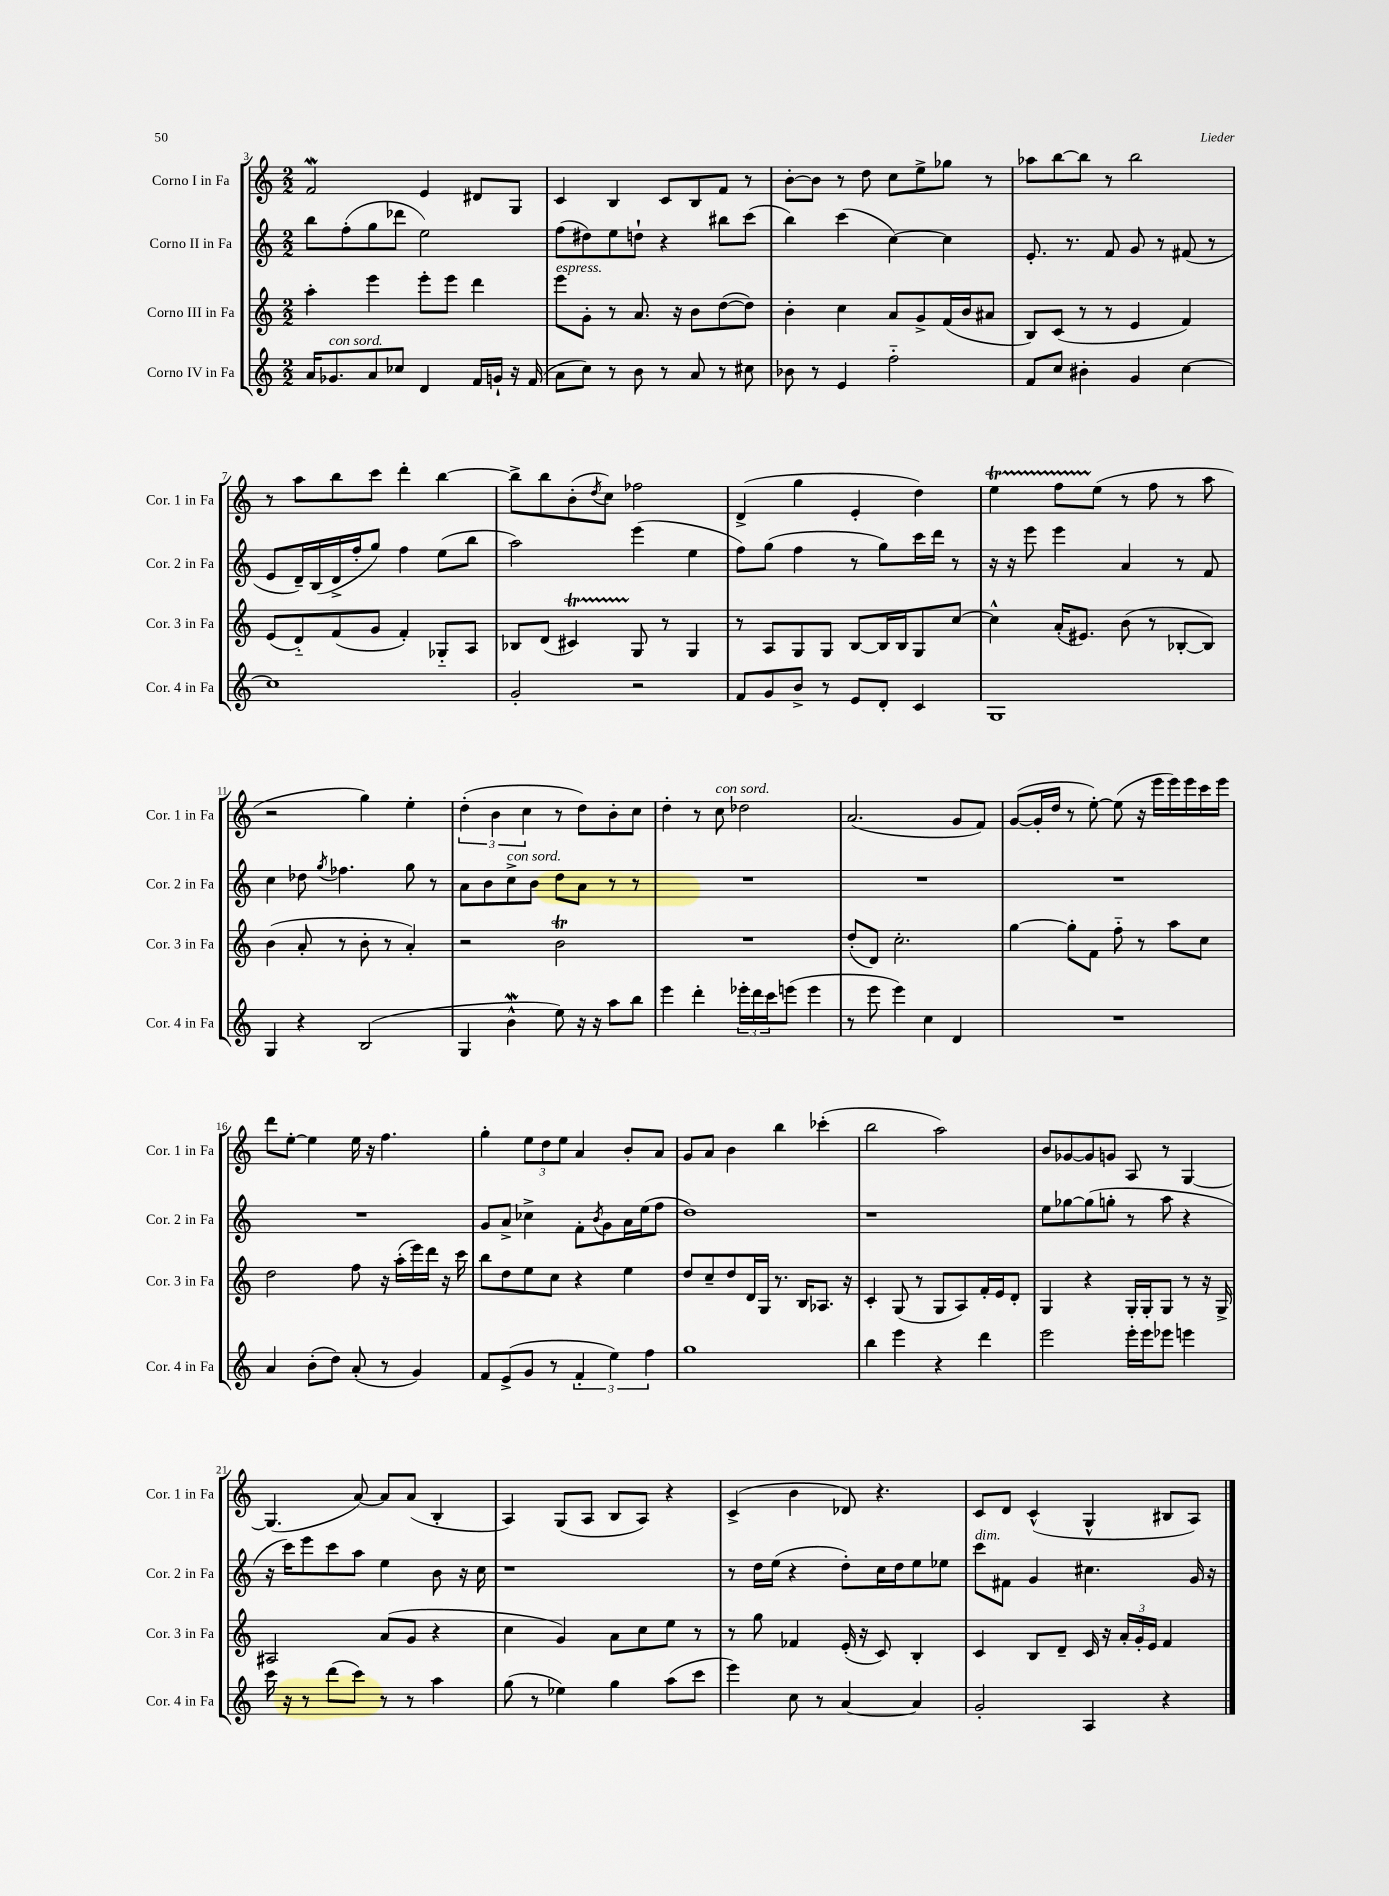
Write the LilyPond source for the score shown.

<<
\new StaffGroup <<
\new Staff = "s0" \with { instrumentName = "Corno I in Fa" shortInstrumentName = "Cor. 1 in Fa" } {
    \clef treble \key c \major \numericTimeSignature \time 2/2
    f'2\mordent e'4 dis'8 g8 |
    c'4 b4 c'8 b8 f'8 r8 |
    b'8~-. b'8 r8 d''8 c''8 e''8-> ges''8 r8 |
    aes''8 b''8~ b''8 r8 b''2 |
    r8 a''8 b''8 c'''8 d'''4-. b''4~ |
    b''8-> b''8 b'8-.( \acciaccatura { d''8 } c''8) fes''2 |
    d'4->( g''4 e'4-. d''4) |
    e''4\startTrillSpan f''8 e''8\stopTrillSpan( r8 f''8 r8 a''8 |
    r2 g''4) e''4-. |
    \tuplet 3/2 { d''4-.( b'4 c''4 } r8 d''8) b'8-. c''8 |
    d''4-. r8 c''8^\markup { \italic "con sord." } des''2 |
    a'2.( g'8 f'8) |
    g'8~( g'16-. d''16 r8 e''8~-.) e''8( r16 e'''16 e'''16) e'''16 c'''16 e'''16 |
    d'''8 e''8~-. e''4 e''16 r16 f''4. |
    g''4-. \tuplet 3/2 { e''8 d''8 e''8 } a'4 b'8-. a'8 |
    g'8 a'8 b'4 b''4 ces'''4-.( |
    b''2 a''2) |
    b'8 ges'8~ ges'8 g'8 a8 r8 g4~ |
    g4.( a'8~) a'8 a'8( b4-. |
    a4) g8( a8 b8 a8) r4 |
    c'4->( b'4 des'8) r4. |
    c'8 d'8 c'4-^( g4-^ bis8 a8) \bar "|." |
}
\new Staff = "s1" \with { instrumentName = "Corno II in Fa" shortInstrumentName = "Cor. 2 in Fa" } {
    \clef treble \key c \major \numericTimeSignature \time 2/2
    b''8 f''8-.( g''8 des'''8 e''2) |
    f''8( dis''8) e''8 d''8-! r4 bis''8 c'''8( |
    b''4) c'''4( c''4~) c''4 |
    e'8.-. r8. f'8 g'8 r8 fis'8( r8 |
    e'8 d'16--) b16( d'16-> f''16-. g''8) f''4 e''8( b''8 |
    a''2) e'''4( e''4 |
    f''8) g''8( f''4 r8 g''8) c'''16 d'''16 r8 |
    r16 r16 e'''8 e'''4 a'4 r8 f'8 |
    c''4 des''8 \acciaccatura { g''8 } fes''4. g''8 r8 |
    a'8 b'8 c''8->^\markup { \italic "con sord." } b'8 d''8 a'8 r8 r8 |
    R1 |
    R1 |
    R1 |
    R1 |
    g'8 a'8-> ces''4-> f'8-. \acciaccatura { b'8 } g'8 a'16 e''16( f''8 |
    d''1) |
    r1 |
    e''8 ges''8~ ges''8( g''8-. r8 a''8 r4 |
    r16 c'''16) e'''8 c'''8 a''8 e''4 b'8 r16 c''16 |
    r1 |
    r8 d''16 e''16( r4 d''8-.) c''16 d''16 e''8 ees''8 |
    c'''8^\markup { \italic "dim." } fis'8 g'4 cis''4. g'16 r16 \bar "|." |
}
\new Staff = "s2" \with { instrumentName = "Corno III in Fa" shortInstrumentName = "Cor. 3 in Fa" } {
    \clef treble \key c \major \numericTimeSignature \time 2/2
    a''4-. e'''4 e'''8-. e'''8 d'''4 |
    e'''8^\markup { \italic "espress." } g'8-. r8 a'8. r16 b'8 d''8~( d''8) |
    b'4-. c''4 a'8 g'8-> f'16( b'16 ais'8 |
    b8) c'8( r8 r8 e'4 f'4) |
    e'8( d'8-_) f'8( g'8 f'4-.) ges8-_ a8 |
    bes8 d'8( cis'4\startTrillSpan) g8\stopTrillSpan r8 g4 |
    r8 a8 g8 g8 b8~ b16 b16 g8 c''8~ |
    c''4-^ a'16-.( eis'8.) b'8( r8 bes8~-. bes8) |
    b'4( a'8-. r8 b'8-. r8 a'4-.) |
    r2 b'2\trill |
    R1 |
    d''8-.( d'8) c''2.-. |
    g''4~ g''8-. f'8 f''8-_ r8 a''8 c''8 |
    d''2 f''8 r16 a''16-.( e'''16) d'''16 r16 c'''16 |
    b''8 d''8 e''8 c''8 r4 e''4 |
    d''8 c''8-- d''8 d'16 g16 r8. b16 aes8. r16 |
    c'4-. g8( r8 g8 a8) f'16-. e'16 d'8-. |
    g4 r4 g16-. g16-. g8 r8 r16 g16-> |
    ais2 a'8( g'8 r4 |
    c''4 g'4) a'8 c''8 e''8 r8 |
    r8 g''8 fes'4 e'16-.( r16 c'8) b4-. |
    c'4 b8 d'8-- c'16 r16 \tuplet 3/2 { a'16-. g'16-. e'16 } f'4 \bar "|." |
}
\new Staff = "s3" \with { instrumentName = "Corno IV in Fa" shortInstrumentName = "Cor. 4 in Fa" } {
    \clef treble \key c \major \numericTimeSignature \time 2/2
    a'16 ges'8.^\markup { \italic "con sord." } a'8 ces''8 d'4 f'16 g'16-! r16 f'16( |
    a'8 c''8) r8 b'8 r8 a'8 r8 cis''8 |
    bes'8 r8 e'4 f''2-_ |
    f'8 c''8 bis'4-. g'4 c''4~ |
    c''1 |
    g'2-. r2 |
    f'8 g'8 b'8-> r8 e'8 d'8-. c'4 |
    g1 |
    g4 r4 b2( |
    g4 b'4-^\mordent e''8) r16 r16 a''8 b''8 |
    e'''4 d'''4-. \tuplet 3/2 { ees'''16-. d'''16 c'''16 } e'''8( e'''4 |
    r8 e'''8 e'''4) c''4 d'4 |
    R1 |
    a'4 b'8-.( d''8) a'8-.( r8 g'4) |
    f'8 e'8->( g'8 r8 \tuplet 3/2 { f'4-_ e''4) f''4 } |
    g''1 |
    b''4 e'''4 r4 d'''4 |
    e'''2 e'''16-. e'''16 ees'''8 e'''4 |
    c'''16 r16 r8 d'''8( c'''8) r8 r8 a''4 |
    g''8( r8 ees''4) g''4 a''8( c'''8 |
    e'''4) c''8 r8 a'4~ a'4 |
    g'2-. a4 r4 \bar "|." |
}
>>
>>
\layout { \context { \Score currentBarNumber = #3 } }
